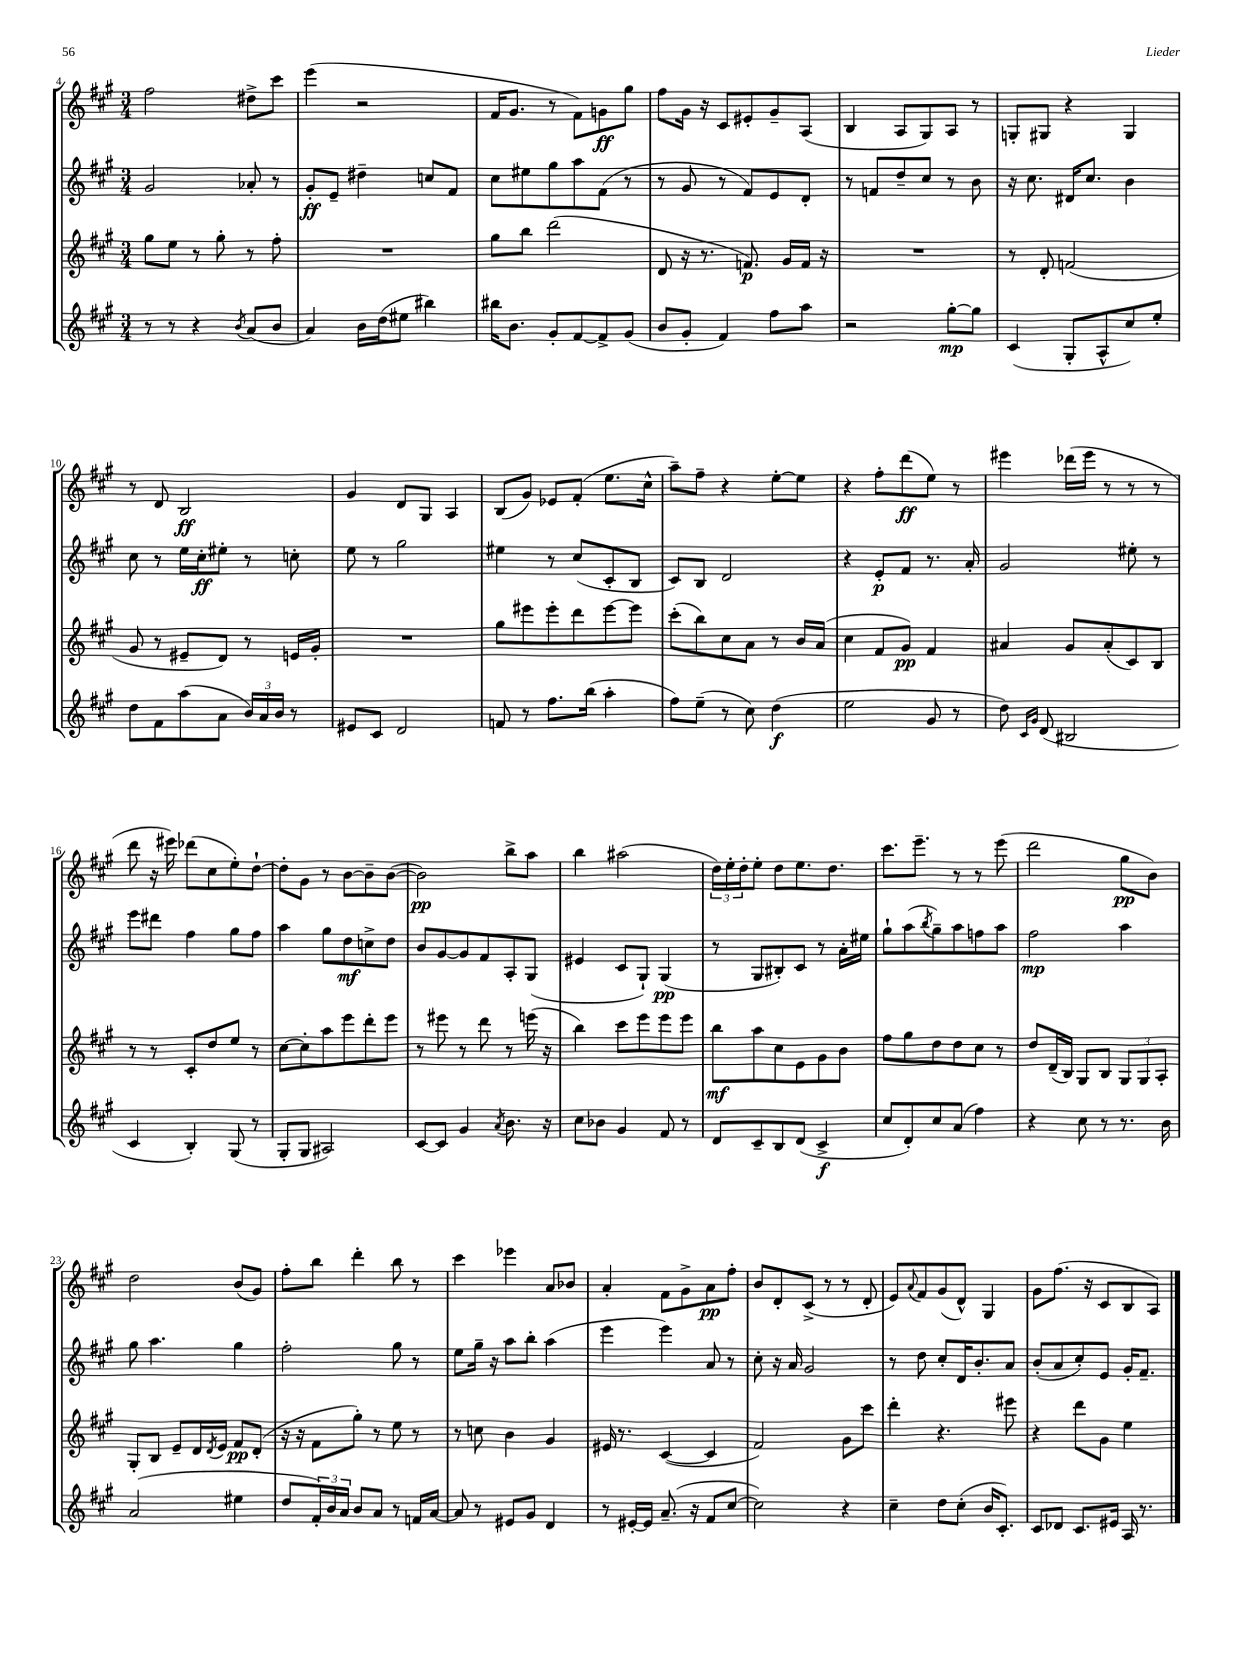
<<
\new StaffGroup <<
\new Staff = "s0" {
    \clef treble \key a \major \numericTimeSignature \time 3/4
    fis''2 dis''8-> cis'''8 |
    e'''4( r2 |
    fis'16 gis'8. r8 fis'8) g'8\ff gis''8 |
    fis''8 gis'16 r16 cis'8 eis'8-. gis'8-- a8( |
    b4 a8 gis8) a8 r8 |
    g8-. gis8 r4 gis4 |
    r8 d'8 b2\ff |
    gis'4 d'8 gis8 a4 |
    b8( gis'8) ees'8 fis'8-.( e''8. cis''16-^ |
    a''8--) fis''8-- r4 e''8~-. e''8 |
    r4 fis''8-. d'''8\ff( e''8) r8 |
    eis'''4 des'''16( eis'''16 r8 r8 r8 |
    d'''8 r16 eis'''16) des'''8( cis''8 e''8-.) d''8~-! |
    d''8-. gis'8 r8 b'8~ b'8-- b'8~( |
    b'2\pp) b''8-> a''8 |
    b''4 ais''2( |
    \tuplet 3/2 { d''16) e''16-. d''16-. } e''8-. d''8 e''8. d''8. |
    cis'''8. e'''8.-- r8 r8 e'''8( |
    d'''2 gis''8\pp b'8) |
    d''2 b'8( gis'8) |
    fis''8-. b''8 d'''4-. b''8 r8 |
    cis'''4 ees'''4 a'8 bes'8 |
    a'4-. fis'8 gis'8-> a'8\pp fis''8-. |
    b'8 d'8-. cis'8->( r8 r8 d'8-. |
    e'8) \appoggiatura { a'8 } fis'8 gis'8( d'8-^) gis4 |
    gis'8 fis''8.( r16 cis'8 b8 a8) \bar "|." |
}
\new Staff = "s1" {
    \clef treble \key a \major \numericTimeSignature \time 3/4
    gis'2 aes'8-. r8 |
    gis'8-.\ff e'8-- dis''4-- c''8 fis'8 |
    cis''8 eis''8 gis''8 a''8 fis'8( r8 |
    r8 gis'8 r8 fis'8) e'8 d'8-. |
    r8 f'8 d''8-- cis''8 r8 b'8 |
    r16 cis''8. dis'16 cis''8. b'4 |
    cis''8 r8 e''16 cis''16-.\ff eis''8-. r8 c''8-. |
    e''8 r8 gis''2 |
    eis''4 r8 cis''8( cis'8-. b8 |
    cis'8) b8 d'2 |
    r4 e'8-.\p fis'8 r8. a'16-. |
    gis'2 eis''8-. r8 |
    e'''8 dis'''8 fis''4 gis''8 fis''8 |
    a''4 gis''8 d''8\mf c''8-> d''8 |
    b'8 gis'8~ gis'8 fis'8 a8-. gis8( |
    eis'4 cis'8 gis8-!) gis4\pp( |
    r8 gis8 bis8-.) cis'8 r8 a'16-. eis''16 |
    gis''8-! a''8( \acciaccatura { b''8 } gis''8--) a''8 f''8 a''8 |
    fis''2\mp a''4 |
    gis''8 a''4. gis''4 |
    fis''2-. gis''8 r8 |
    e''8 gis''16-- r16 a''8 b''8-. a''4( |
    e'''4 e'''4) a'8 r8 |
    cis''8-. r16 a'16 gis'2 |
    r8 d''8 cis''8-. d'16 b'8.-. a'8 |
    b'8-.( a'8 cis''8-.) e'8 gis'16-. fis'8.-- \bar "|." |
}
\new Staff = "s2" {
    \clef treble \key a \major \numericTimeSignature \time 3/4
    gis''8 e''8 r8 gis''8-. r8 fis''8-. |
    R2. |
    gis''8 b''8 d'''2( |
    d'8 r16 r8. f'8.\p) gis'16 f'16 r16 |
    R2. |
    r8 d'8-. f'2( |
    gis'8 r8 eis'8-- d'8) r8 e'16 gis'16-. |
    R2. |
    gis''8 eis'''8 eis'''8-. d'''8 eis'''8~ eis'''8 |
    cis'''8-.( b''8) cis''8 a'8 r8 b'16 a'16( |
    cis''4 fis'8 gis'8\pp) fis'4 |
    ais'4 gis'8 ais'8-.( cis'8) b8 |
    r8 r8 cis'8-. d''8 e''8 r8 |
    cis''8~ cis''8-. a''8 e'''8 d'''8-. e'''8 |
    r8 eis'''8 r8 d'''8 r8 e'''16( r16 |
    b''4) cis'''8 e'''8 e'''8 e'''8 |
    b''8\mf a''8 cis''8 e'8 gis'8 b'8 |
    fis''8 gis''8 d''8 d''8 cis''8 r8 |
    d''8 d'16--( b16) gis8 b8 \tuplet 3/2 { gis8 gis8 a8-. } |
    gis8-. b8 e'8-- d'16 \acciaccatura { d'8 } e'16 fis'8\pp d'8-.( |
    r16 r16 fis'8 gis''8-.) r8 e''8 r8 |
    r8 c''8 b'4 gis'4 |
    eis'16 r8. cis'4~( cis'4 |
    fis'2) gis'8 cis'''8 |
    d'''4-. r4. eis'''8 |
    r4 d'''8 gis'8 e''4 \bar "|." |
}
\new Staff = "s3" {
    \clef treble \key a \major \numericTimeSignature \time 3/4
    r8 r8 r4 \acciaccatura { b'8 } a'8( b'8 |
    a'4) b'16 d''16( eis''8 bis''4) |
    bis''16 b'8. gis'8-. fis'8~ fis'8-> gis'8( |
    b'8 gis'8-. fis'4) fis''8 a''8 |
    r2 gis''8~-.\mp gis''8 |
    cis'4( gis8-. a8-^ cis''8) e''8-. |
    d''8 fis'8 a''8( a'8 \tuplet 3/2 { b'16) a'16 b'16 } r8 |
    eis'8 cis'8 d'2 |
    f'8 r8 fis''8. b''16( a''4-. |
    fis''8) e''8--( r8 cis''8) d''4\f( |
    e''2 gis'8 r8 |
    d''8) \grace { cis'16 gis'16 } d'8( bis2 |
    cis'4 b4-.) gis8( r8 |
    gis8-. gis8 ais2) |
    cis'8~ cis'8 gis'4 \acciaccatura { a'8 } b'8. r16 |
    cis''8 bes'8 gis'4 fis'8 r8 |
    d'8 cis'8-- b8 d'8( cis'4->\f |
    cis''8 d'8-.) cis''8 a'8( fis''4) |
    r4 cis''8 r8 r8. b'16 |
    a'2( eis''4 |
    d''8 \tuplet 3/2 { fis'16-.) b'16 a'16 } b'8 a'8 r8 f'16 a'16~ |
    a'8 r8 eis'8 gis'8 d'4 |
    r8 eis'16~-. eis'16 a'8.--( r16 fis'8 cis''8~ |
    cis''2) r4 |
    cis''4-- d''8 cis''8-.( b'16 cis'8.-.) |
    cis'8 des'8 cis'8. eis'16 a16 r8. \bar "|." |
}
>>
>>
\layout { \context { \Score currentBarNumber = #4 } }
